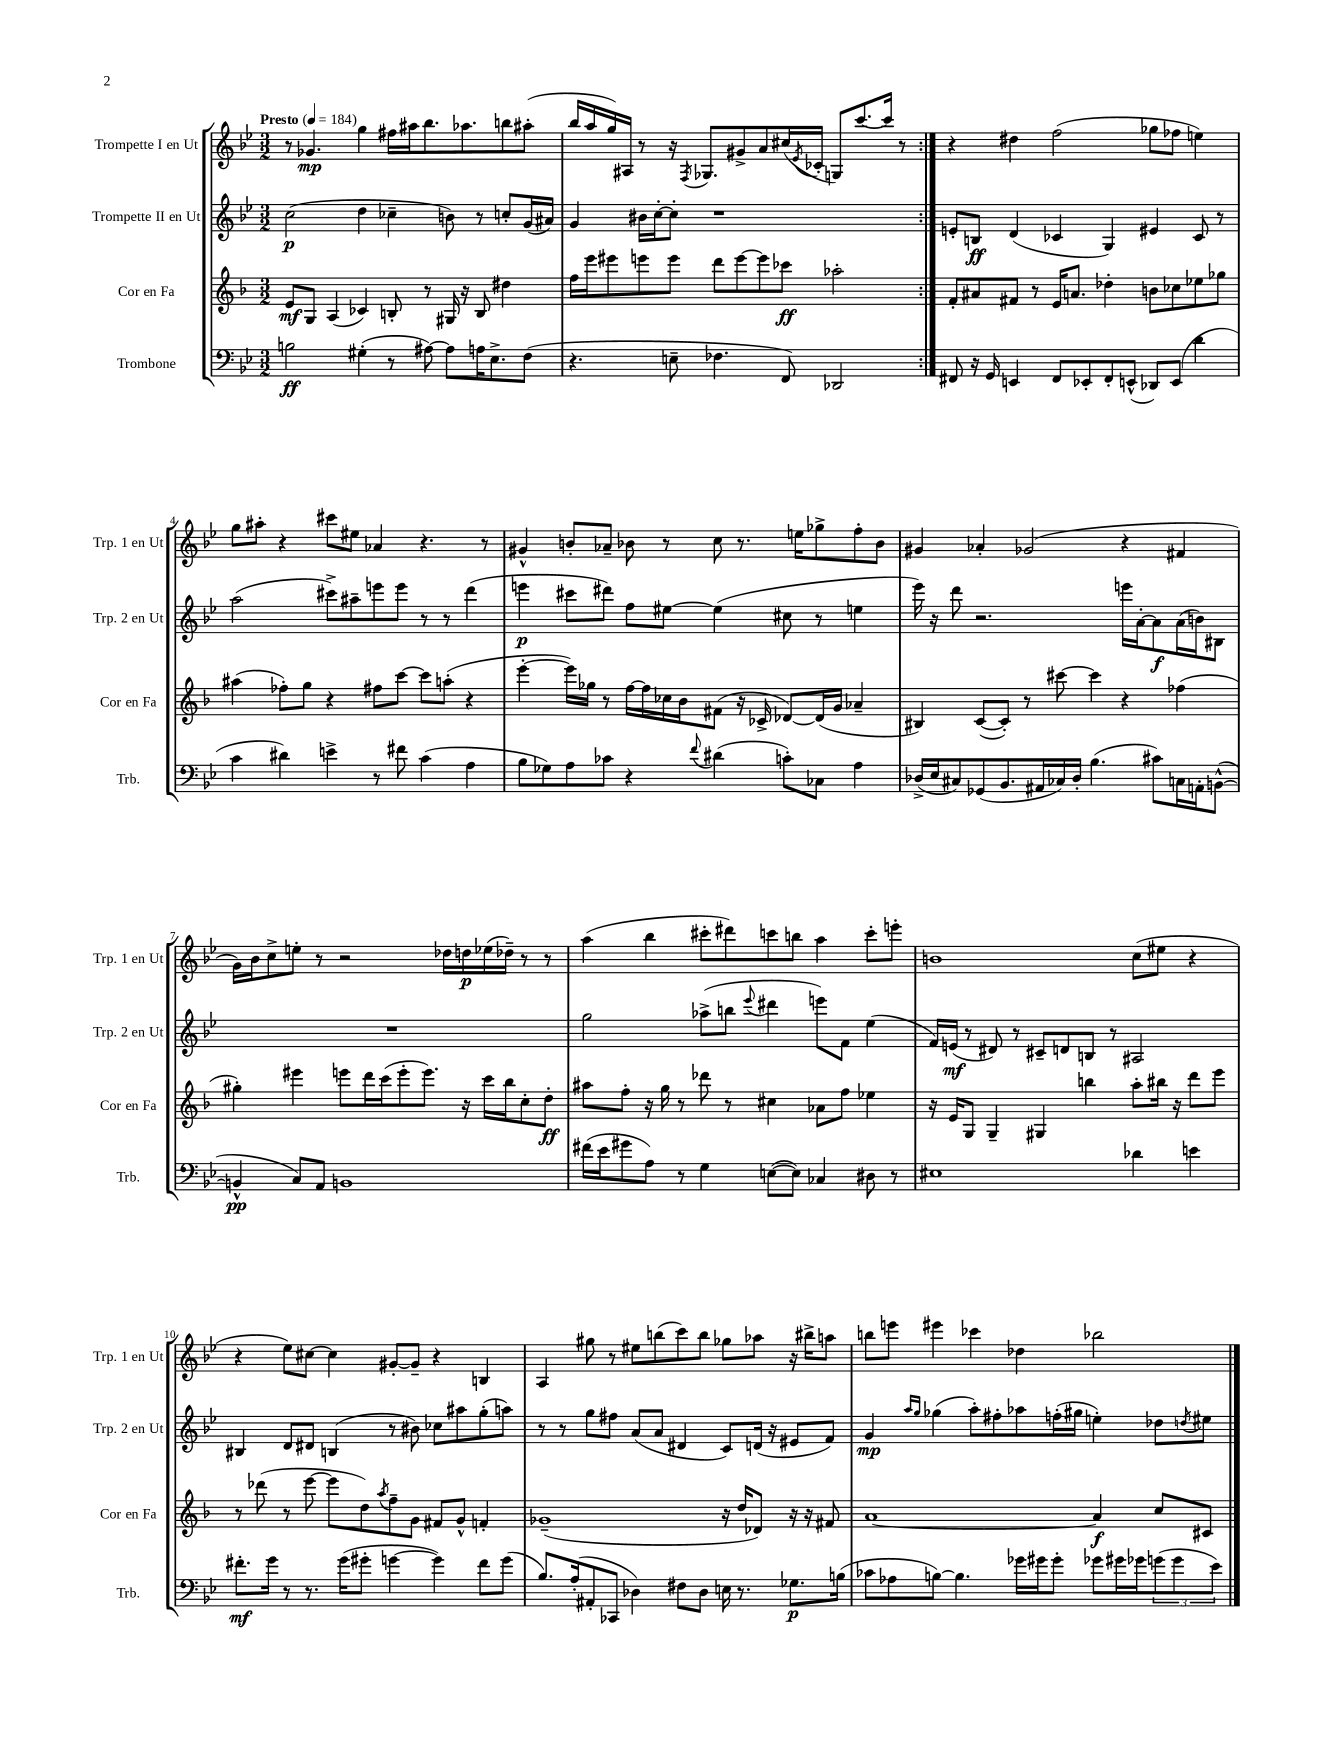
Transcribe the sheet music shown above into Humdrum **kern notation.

**kern	**dynam	**kern	**dynam	**kern	**dynam	**kern	**dynam
*part4	*part4	*part3	*part3	*part2	*part2	*part1	*part1
*staff4	*staff4	*staff3	*staff3	*staff2	*staff2	*staff1	*staff1
*I"Trombone	*	*I"Cor en Fa	*	*I"Trompette II en Ut	*	*I"Trompette I en Ut	*
*I'Trb.	*	*I'Cor en Fa	*	*I'Trp. 2 en Ut	*	*I'Trp. 1 en Ut	*
*clefF4	*	*clefG2	*	*clefG2	*	*clefG2	*
*k[b-e-]	*	*k[b-]	*	*k[b-e-]	*	*k[b-e-]	*
*M3/2	*	*M3/2	*	*M3/2	*	*M3/2	*
*MM184	*	*MM184	*	*MM184	*	*MM184	*
=1	=1	=1	=1	=1	=1	=1	=1
!	!	!	!	!	!	!LO:TX:a:B:t=Presto	!
2Bn\	ff	8e/L	mf	(2cc\	p	8r	.
.	.	8G/J	.	.	.	4.g-X/	mp
.	.	(4A/	.	.	.	.	.
(4G#X'\	.	4c-X/)	.	4dd\	.	4gg\	.
8r	.	8Bn'/	.	4cc-X~\	.	16ff#X\LL	.
.	.	.	.	.	.	16aa#X\J	.
[8A#X\)	.	8r	.	.	.	8.bb-\	.
8A#\L]	.	16G#X/	.	8bn\)	.	.	.
.	.	16r	.	.	.	8.aa-X\	.
16An\K	.	8B/	.	8r	.	.	.
8.E-^\	.	.	.	.	.	.	.
.	.	4dd#X\	.	8ccn'/L	.	8bbn\	.
(8F\J	.	.	.	(16g/L	.	(8aa#X'\J	.
.	.	.	.	16a#X/JJ)	.	.	.
=2	=2	=2	=2	=2	=2	=2	=2
4.r	.	16ff\LL	.	4g/	.	16bb-/LL	.
.	.	16eee\J	.	.	.	16aa/	.
.	.	8eee#X\	.	.	.	16gg/)	.
.	.	.	.	.	.	16A#X/JJ	.
.	.	8eeen\	.	16b#X\LL	.	8r	.
.	.	.	.	[16cc'\J	.	.	.
8En~\	.	8eee\J	.	8cc'\J]	.	16r	.
.	.	.	.	.	.	8qF/	.
.	.	.	.	.	.	8.G-X/L	.
4.F-X\	.	8ddd\L	.	1r	.	.	.
.	.	[8eee\	.	.	.	8g#X^/	.
.	.	8eee\]	.	.	.	8a/	.
8FF/)	.	8ccc-X\J	ff	.	.	(16cc#X/L	.
.	.	.	.	.	.	8qe-/	.
.	.	.	.	.	.	16c-X'/JJ	.
2DD-X/	.	2aa-X'\	.	.	.	8Gn/L)	.
.	.	.	.	.	.	[8.ccc/	.
.	.	.	.	.	.	16ccc/Jk]	.
.	.	.	.	.	.	8r	.
=3:|!	=3:|!	=3:|!	=3:|!	=3:|!	=3:|!	=3:|!	=3:|!
8FF#X/	.	8f'/L	.	8en'/L	.	4r	.
16r	.	8a#X/	.	8Bn/J	ff	.	.
16GG/	.	.	.	.	.	.	.
4EEn/	.	8f#X/J	.	(4d/	.	4dd#X\	.
.	.	8r	.	.	.	.	.
8FF#/L	.	16e/KL	.	4c-X/	.	(2ff\	.
.	.	8.an/J	.	.	.	.	.
8EE-X'/	.	.	.	.	.	.	.
8FF#'/	.	4dd-X'\	.	4G/)	.	.	.
(8EEn^^/J	.	.	.	.	.	.	.
8DD-X/L)	.	8bn\L	.	4e#X/	.	8gg-X\L	.
(8EE/J	.	8cc-X\	.	.	.	8ff-X\J	.
4d\	.	8ee-X\	.	8c-/	.	4een\)	.
.	.	8gg-X\J	.	8r	.	.	.
!!LO:LB:g=z
=4	=4	=4	=4	=4	=4	=4	=4
4c\	.	(4aa#X\	.	(2aa\	.	8gg\L	.
.	.	.	.	.	.	8aa#X'\J	.
4d#X\)	.	8ff-X'\L)	.	.	.	4r	.
.	.	8gg\J	.	.	.	.	.
4en^\	.	4r	.	8ccc#X^\L)	.	8ccc#X\L	.
.	.	.	.	8aa#X~\	.	8ee#X\J	.
8r	.	8ff#X\L	.	8eeen\	.	4a-X/	.
8f#X\	.	[8ccc\J	.	8eee\J	.	.	.
(4c\	.	8ccc\L]	.	8r	.	4.r	.
.	.	(8aan'\J	.	8r	.	.	.
4A\	.	4r	.	(4ddd\	.	.	.
.	.	.	.	.	.	8r	.
=5	=5	=5	=5	=5	=5	=5	=5
8B-\L	.	[4eee'\	.	4eeen\	p	4g#X^^/	.
8G-X\)	.	.	.	.	.	.	.
8A\	.	16eee\LL])	.	8ccc#X\L	.	8bn'/L	.
.	.	16gg-X\JJ	.	.	.	.	.
8c-X\J	.	8r	.	8ddd#X\J)	.	8a-X~/J	.
4r	.	[16ff\LL	.	8ff\L	.	8b-X\	.
.	.	16ff\]	.	.	.	.	.
.	.	16cc-X\	.	[8ee#X\J	.	8r	.
.	.	16b-\J	.	.	.	.	.
8qqf/	.	.	.	.	.	.	.
(4d#X\	.	(8f#X\J	.	(4ee#\]	.	8cc\	.
.	.	16r	.	.	.	8.r	.
.	.	16c-X^/	.	.	.	.	.
8cn'\L)	.	[8d-X/L)	.	8cc#X\	.	.	.
.	.	.	.	.	.	16een\KL	.
8C-X\J	.	(16d-/L]	.	8r	.	8gg-X^\	.
.	.	16g/JJ	.	.	.	.	.
4A\	.	4a-X~/	.	4een\	.	8ff'\	.
.	.	.	.	.	.	8b-\J	.
=6	=6	=6	=6	=6	=6	=6	=6
(16D-X^/LL	.	4B#X/)	.	16eee-\)	.	4g#X/	.
16E-/J	.	.	.	16r	.	.	.
8C#X/)	.	.	.	8ddd\	.	.	.
(8GG-X/	.	([8c/L	.	2.r	.	4a-X'/	.
8.BB-/	.	8c'/J])	.	.	.	.	.
.	.	8r	.	.	.	(2g-X/	.
16AA#X/L	.	.	.	.	.	.	.
16C-X/)	.	[8ccc#X\	.	.	.	.	.
16D-'/JJ	.	.	.	.	.	.	.
(4.B-\	.	4ccc#\]	.	.	.	.	.
.	.	4r	.	16eeen\LL	.	4r	.
.	.	.	.	[16a'\J	.	.	.
8c#X\L)	.	.	.	8a\]	f	.	.
16Cn\L	.	(4ff-X\	.	(16a\L	.	4f#X/	.
16AAn'\J	.	.	.	16bn\J)	.	.	.
([8BBn^^\J	.	.	.	8B#X\J	.	.	.
!!LO:LB:g=z
=7	=7	=7	=7	=7	=7	=7	=7
4BBn^^/]	pp	4gg#X'\)	.	1.r	.	16g\LL)	.
.	.	.	.	.	.	16b-\J	.
.	.	.	.	.	.	8cc^\	.
8C/L)	.	4eee#X\	.	.	.	8een'\J	.
8AA/J	.	.	.	.	.	8r	.
1BBn	.	8eeen\L	.	.	.	2r	.
.	.	16ddd\L	.	.	.	.	.
.	.	(16ccc\J	.	.	.	.	.
.	.	8eee'\	.	.	.	.	.
.	.	8.eee\J)	.	.	.	.	.
.	.	.	.	.	.	16dd-X\LL	.
.	.	16r	.	.	.	16ddn\	p
.	.	16ccc\LL	.	.	.	(16ee-X\	.
.	.	16bb-\J	.	.	.	16dd-X~\JJ)	.
.	.	8cc'\	.	.	.	8r	.
.	.	8dd'\J	ff	.	.	8r	.
=8	=8	=8	=8	=8	=8	=8	=8
(16f#X\LL	.	8aa#X\L	.	2gg\	.	(4aa\	.
16e-\J	.	.	.	.	.	.	.
8g#X\	.	8ff'\J	.	.	.	.	.
8A\J)	.	16r	.	.	.	4bb-\	.
.	.	16gg\	.	.	.	.	.
8r	.	8r	.	.	.	.	.
4G\	.	8ddd-X\	.	(8aa-X^\L	.	8ccc#X'\L	.
.	.	8r	.	8bbn\J	.	8ddd#X\)	.
.	.	.	.	8qqeee-/	.	.	.
([8En\L	.	4cc#X\	.	4ddd#X\	.	8cccn\	.
8E\J])	.	.	.	.	.	8bbn\J	.
4C-X/	.	8a-X\L	.	8eeen\L)	.	4aa\	.
.	.	8ff\J	.	8f\J	.	.	.
8D#X\	.	4ee-X\	.	(4ee-\	.	8ccc'\L	.
8r	.	.	.	.	.	8eeen'\J	.
=9	=9	=9	=9	=9	=9	=9	=9
1E#X	.	16r	.	16f/LL)	.	1bn	.
.	.	16e/KL	.	(16en/JJ	mf	.	.
.	.	8G/J	.	8r	.	.	.
.	.	4G~/	.	8d#X/)	.	.	.
.	.	.	.	8r	.	.	.
.	.	4G#X/	.	8c#X~/L	.	.	.
.	.	.	.	8dn/	.	.	.
.	.	4bbn\	.	8Bn/J	.	.	.
.	.	.	.	8r	.	.	.
4d-X\	.	8aa'\L	.	2A#X/	.	(8cc\L	.
.	.	16bb#X\Jk	.	.	.	8ee#X\J	.
.	.	16r	.	.	.	.	.
4en\	.	8ddd\L	.	.	.	4r	.
.	.	8eee\J	.	.	.	.	.
!!LO:LB:g=z
=10	=10	=10	=10	=10	=10	=10	=10
8.f#X'\L	mf	8r	.	4B#X/	.	4r	.
.	.	(8ddd-X\	.	.	.	.	.
16g\Jk	.	.	.	.	.	.	.
8r	.	8r	.	8d/L	.	8ee-\L)	.
8.r	.	[8eee\	.	8d#X/J	.	[8cc#X\J	.
.	.	8eee\L]	.	(4Bn/	.	4cc#\]	.
(16g\KL	.	.	.	.	.	.	.
8g#X'\J	.	8dd\)	.	.	.	.	.
.	.	8qaa/	.	.	.	.	.
[4gn\	.	8ff~\	.	8r	.	[8g#X'/L	.
.	.	8g\J	.	8b#X\)	.	8g#~/J]	.
4g\])	.	8f#X/L	.	8cc-X\L	.	4r	.
.	.	8g^^/J	.	8aa#X\	.	.	.
8f#\L	.	4fn'/	.	(8gg'\	.	4Bn/	.
(8g\J	.	.	.	8aan\J)	.	.	.
=11	=11	=11	=11	=11	=11	=11	=11
8.B-/L)	.	(1g-X~	.	8r	.	4A/	.
.	.	.	.	8r	.	.	.
(16A'/k	.	.	.	.	.	.	.
8AA#X'/	.	.	.	8gg\L	.	8gg#X\	.
8CC-X/J	.	.	.	8ff#X\J	.	8r	.
4D-X\)	.	.	.	(8a/L	.	8ee#X\L	.
.	.	.	.	8a/J	.	(8bbn\	.
8F#X\L	.	.	.	4d#X/	.	8ccc\)	.
8D-\J	.	.	.	.	.	8bb\J	.
16En\	.	16r	.	8c/L)	.	8gg-X\L	.
8.r	.	16dd/KL	.	.	.	.	.
.	.	8d-X/J)	.	(16dn/Jk	.	8aa-X\J	.
.	.	.	.	16r	.	.	.
8.G-X\L	p	16r	.	8e#X/L	.	16r	.
.	.	16r	.	.	.	16bb#X^\KL	.
.	.	8f#X/	.	8f/J)	.	8aan\J	.
(16Bn\Jk	.	.	.	.	.	.	.
=12	=12	=12	=12	=12	=12	=12	=12
8c-X\L	.	[1a	.	4g/	mp	8bbn\L	.
8A-X\	.	.	.	.	.	8eeen\J	.
.	.	.	.	16qqaa/LL	.	.	.
.	.	.	.	16qqgg/JJ	.	.	.
[8Bn\J)	.	.	.	(4gg-X\	.	4eee#X\	.
4.B\]	.	.	.	.	.	.	.
.	.	.	.	8aa'\L)	.	4ccc-X\	.
.	.	.	.	8ff#X'\	.	.	.
16g-X\LL	.	.	.	8aa-X\	.	4dd-X\	.
16g#X\J	.	.	.	.	.	.	.
8g#'\J	.	.	.	(16ffn'\L	.	.	.
.	.	.	.	16gg#X\JJ	.	.	.
8g-X\L	.	4a/]	f	4een'\)	.	2bb-X\	.
16g#X\L	.	.	.	.	.	.	.
16g-X\J	.	.	.	.	.	.	.
(12gn\	.	8cc/L	.	8dd-X\L	.	.	.
12g\	.	.	.	.	.	.	.
.	.	.	.	8qddn/	.	.	.
.	.	8c#X/J	.	8ee#X\J	.	.	.
12e-\J)	.	.	.	.	.	.	.
==	==	==	==	==	==	==	==
*-	*-	*-	*-	*-	*-	*-	*-
